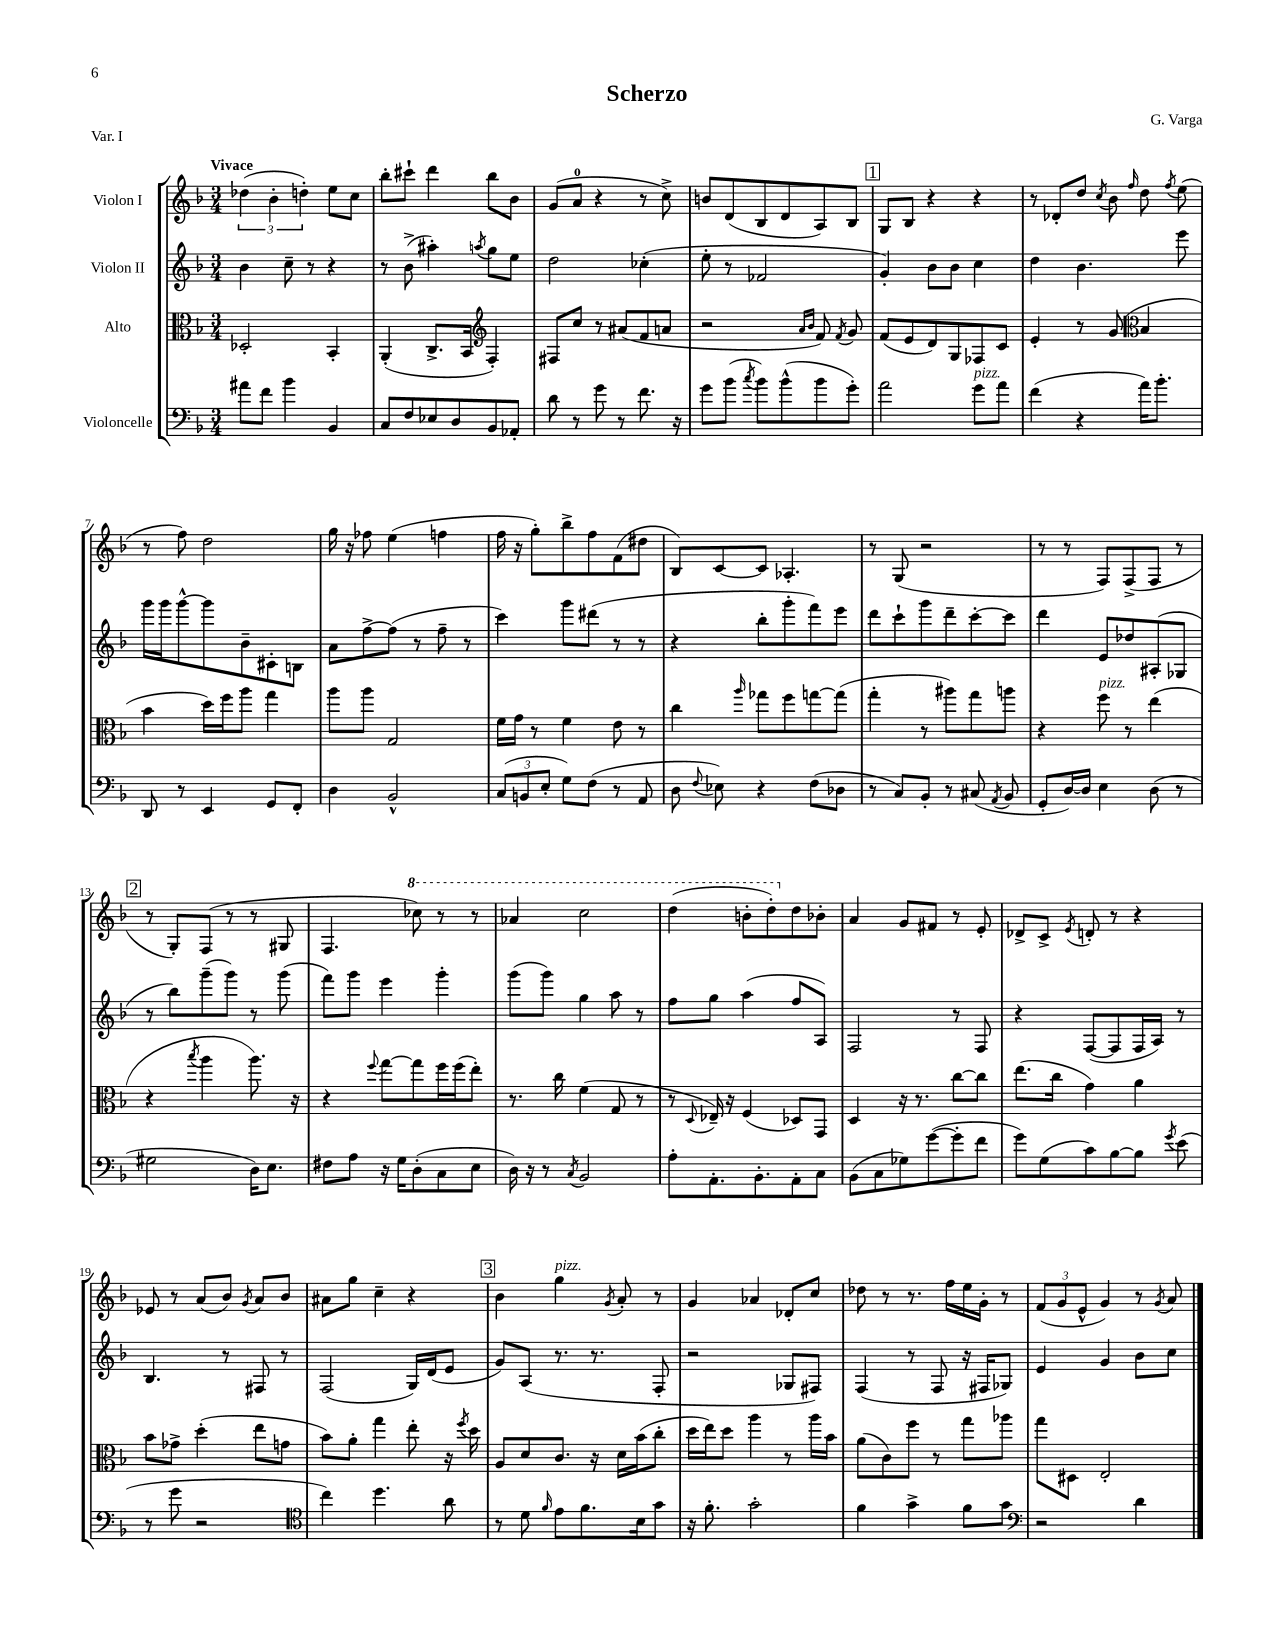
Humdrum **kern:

**kern	**kern	**kern	**kern
*part4	*part3	*part2	*part1
*staff4	*staff3	*staff2	*staff1
*I"Violoncelle	*I"Alto	*I"Violon II	*I"Violon I
*clefF4	*clefC3	*clefG2	*clefG2
*k[b-]	*k[b-]	*k[b-]	*k[b-]
*M3/4	*M3/4	*M3/4	*M3/4
=1	=1	=1	=1
!	!	!	!LO:TX:a:B:t=Vivace
8a#X\L	2D-X'/	4b-\	(6dd-X\
8f\J	.	.	.
.	.	.	6b-'\
4b-\	.	8cc~\	.
.	.	.	6ddn'\)
.	.	8r	.
4BB-/	4BB-'/	4r	8ee\L
.	.	.	8cc\J
=2	=2	=2	=2
8C/L	(4AA'/	8r	8bb-'\L
8F/	.	(8b-^\	8ccc#X`\J
8E-X/	8.C^/L	4aa#X'\)	4ddd\
8D/	.	.	.
.	16BB-/Jk	.	.
*	*clefG2	*	*
.	.	8qaan/	.
8BB-/	4F'/)	8gg\L	8bb-\L
8AA-X'/J	.	8ee\J	8b-\J
=3	=3	=3	=3
8d\	8F#X/L	2dd\	(8g/L
8r	8cc/J	.	8a/J
8g\	8r	.	4r
8r	(8a#X/L	.	.
8.f\	8f/	(4cc-X'\	8r
.	8an/J	.	8cc^\)
16r	.	.	.
=4	=4	=4	=4
8g\L	2r	8ee'\	8bn/L
(8b-\J	.	8r	(8d/
8qcc/	.	.	.
8b-\L)	.	2f-X/	8B-/
(8b-^^\	.	.	8d/
.	16qqa/LL	.	.
.	16qqb-/JJ	.	.
8b-\	8f/)	.	8A/)
.	8qf/	.	.
8g'\J)	8g/	.	8B-/J
!!LO:REH:place=s1:t=1
=5	=5	=5	=5
2a\	(8f/L	4g'/)	8G/L
.	8e/	.	8B-/J
.	8d/)	8b-\L	4r
.	8G/	8b-\J	.
!LO:TX:a:i:t=pizz.	!	!	!
8g\L	8F-X/	4cc\	4r
8a\J	8c/J	.	.
=6	=6	=6	=6
(4f\	4e'/	4dd\	8r
.	.	.	8d-X'/L
4r	8r	4.b-\	8dd/J
.	.	.	8qcc/
.	(8g/	.	8b-\
*	*clefC3	*	*
.	.	.	16qqff/
16a\KL)	4B-/	.	8dd\
8.b-'\J	.	.	.
.	.	.	8qff/
.	.	8eee\	(8ee\
!!LO:LB:g=z
=7	=7	=7	=7
8DD/	4b-\	16ggg\LL	8r
.	.	16ggg\J	.
8r	.	[8ggg^^\	8ff\)
4EE/	16dd\LL)	8ggg\]	2dd\
.	16ff\J	.	.
.	8aa\J	8b-~\	.
8GG/L	4gg\	8c#X'\	.
8FF'/J	.	8Bn\J	.
=8	=8	=8	=8
4D\	8aa\L	8a\L	16gg\
.	.	.	16r
.	8aa\J	[8ff^\	8ff-X\
2BB-^^/	2G/	(8ff\J]	(4ee\
.	.	8r	.
.	.	8ff~\	4ffn\
.	.	8r	.
=9	=9	=9	=9
(12C/L	16f\LL	4ccc\)	16ff\
.	16g\JJ	.	16r
12BBn/	.	.	.
.	8r	.	8gg'\L)
12E'/J	.	.	.
8G\L)	4f\	8ggg\L	8bb-^\
(8F\J	.	(8ddd#X\J	8ff\
8r	8e\	8r	(8f\
8AA/	8r	8r	8dd#X\J
=10	=10	=10	=10
8D\	4cc\	4r	8B-/L)
8qqF/	.	.	.
8E-X\)	.	.	[8c/
.	16qqaa/	.	.
4r	8gg-X\L	8bb-'\L	8c/J]
.	8ff\	8ggg'\	4.A-X'/
(8F\L	[8ggn\	8fff\)	.
8D-X\J	(8gg\J]	8eee\J	.
=11	=11	=11	=11
8r	4gg'\	8ddd\L	8r
8C/L)	.	8ccc`\	(8G/
8BB-'/J	8r	8ggg\	2r
8r	8aa#X\L)	8ddd~\	.
(8C#X/	8gg\	[8ccc'\	.
8qAA/	.	.	.
8BB-/	8aan\J	8ccc\J]	.
=12	=12	=12	=12
8GG'/L	4r	4ddd\	8r
[16D/L)	.	.	8r
16D/JJ]	.	.	.
!	!LO:TX:a:i:t=pizz.	!	!
4E\	8ff\	8e/L	8F/L)
.	8r	8dd-X/	(8F^/
(8D\	(4ee\	(8A#X'/	8F/J
8r	.	8G-X/J	8r
!!LO:LB:g=z
!!LO:REH:place=s1:t=2
=13	=13	=13	=13
2G#X\	4r	8r	8r
.	.	8bb-\L)	8G'/L)
.	8qbb-/	.	.
.	4aa\	(8ggg~\	(8F/J
.	.	8ggg\J)	8r
16D\KL)	8.aa\)	8r	8r
8.E\J	.	.	.
.	.	(8ggg\	8G#X/
.	16r	.	.
=14	=14	=14	=14
8F#X\L	4r	8fff\L)	4.F/
8A\J	.	8ggg\J	.
.	8qqff/	.	.
16r	[8gg\L	4eee\	.
16G\KL	.	.	.
*	*	*	*8va
(8D'\	8gg\]	.	8ccc-X\)
8C\	16ff\L	4ggg'\	8r
.	(16ff\J	.	.
8E\J	8ee'\J)	.	8r
=15	=15	=15	=15
16D\)	8.r	(8ggg\L	4aa-X/
16r	.	.	.
8r	.	8ggg\J)	.
.	16cc\	.	.
8qC/	.	.	.
2BB-/	(4f\	4gg\	2ccc\
.	8G/	8aa\	.
.	8r	8r	.
=16	=16	=16	=16
8A'\L	8r	8ff\L	(4ddd\
.	8qqD/	.	.
8.AA'\	16E-X~/)	8gg\J	.
.	16r	.	.
.	(4F/	(4aa\	8bbn'\L
8.BB-'\	.	.	.
.	.	.	8ddd'\)
*	*	*	*X8va
8AA'\	8D-X/L)	8ff/L	8dd\
8C\J	8GG/J	8A/J)	8b-X'\J
=17	=17	=17	=17
(8BB-\L	4D/	2F/	4a/
8C\	.	.	.
8G-X\)	16r	.	8g/L
.	8.r	.	.
([8g\	.	.	8f#X/J
8g'\]	[8cc\L	8r	8r
8f\J	8cc\J]	8F/	8e'/
=18	=18	=18	=18
8g\L)	(8.ee\L	4r	8d-X^/L
(8G\	.	.	8c^/J
.	16cc\Jk	.	.
.	.	.	8qe/
8c\)	4g\)	([8F/L	8dn'/
[8B-\	.	8F/]	8r
8B-\J]	4a\	16F/L	4r
.	.	16A/JJ)	.
8qg/	.	.	.
(8e\	.	8r	.
!!LO:LB:g=z
=19	=19	=19	=19
8r	8b-\L	4.B-/	8e-X/
8g\	8g-X^\J	.	8r
2r	(4dd'\	.	(8a/L
.	.	8r	8b-/J)
.	.	.	8qg/
.	8ee\L	8F#X/	8a/L
.	8gn\J	8r	8b-/J
=20	=20	=20	=20
*clefC4	*	*	*
4cc\)	8b-\L)	(2F/	8a#X\L
.	8a'\J	.	8gg\J
4.dd\	4gg\	.	4cc~\
.	8ee'\	16G/LL)	4r
.	.	(16d/J	.
8a\	16r	8e/J	.
.	8qff/	.	.
.	16dd\	.	.
!!LO:REH:place=s1:t=3
=21	=21	=21	=21
8r	8A/L	8g/L)	4b-\
8d\	8d/	(8A/J	.
16qqf/	.	.	.
!	!	!	!LO:TX:a:i:t=pizz.
8e\L	8.c/J	8.r	4gg\
8.f\	.	.	.
.	16r	8.r	.
.	.	.	8qg/
.	16d\LL	.	8a'/
16B-\k	(16b-\J	.	.
8g\J	8cc'\J	8F'/	8r
=22	=22	=22	=22
16r	16dd\LL	2r	4g/
8.f'\	16ee\J)	.	.
.	8dd\J	.	.
2g'\	4aa\	.	4a-X/
.	8r	8G-X/L	8d-X'/L
.	16aa\LL	8F#X/J)	8cc/J
.	16b-\JJ	.	.
=23	=23	=23	=23
4f\	(8a\L	(4F/	8dd-X\
.	8c\)	.	8r
4g^\	8ff\J	8r	8.r
.	8r	8F/	.
.	.	.	16ff\LL
8f\L	8gg\L	16r	16ee\
.	.	16F#X/KL	16g'\JJ
8g\J	8aa-X\J	8G-X/J)	8r
=24	=24	=24	=24
*clefF4	*	*	*
2r	8gg\L	4e/	(12f/L
.	.	.	12g/
.	8D#X\J	.	.
.	.	.	12e^^/J
.	2E'/	4g/	4g/)
4d\	.	8b-\L	8r
.	.	.	8qg/
.	.	8cc\J	8a/
==	==	==	==
*-	*-	*-	*-
